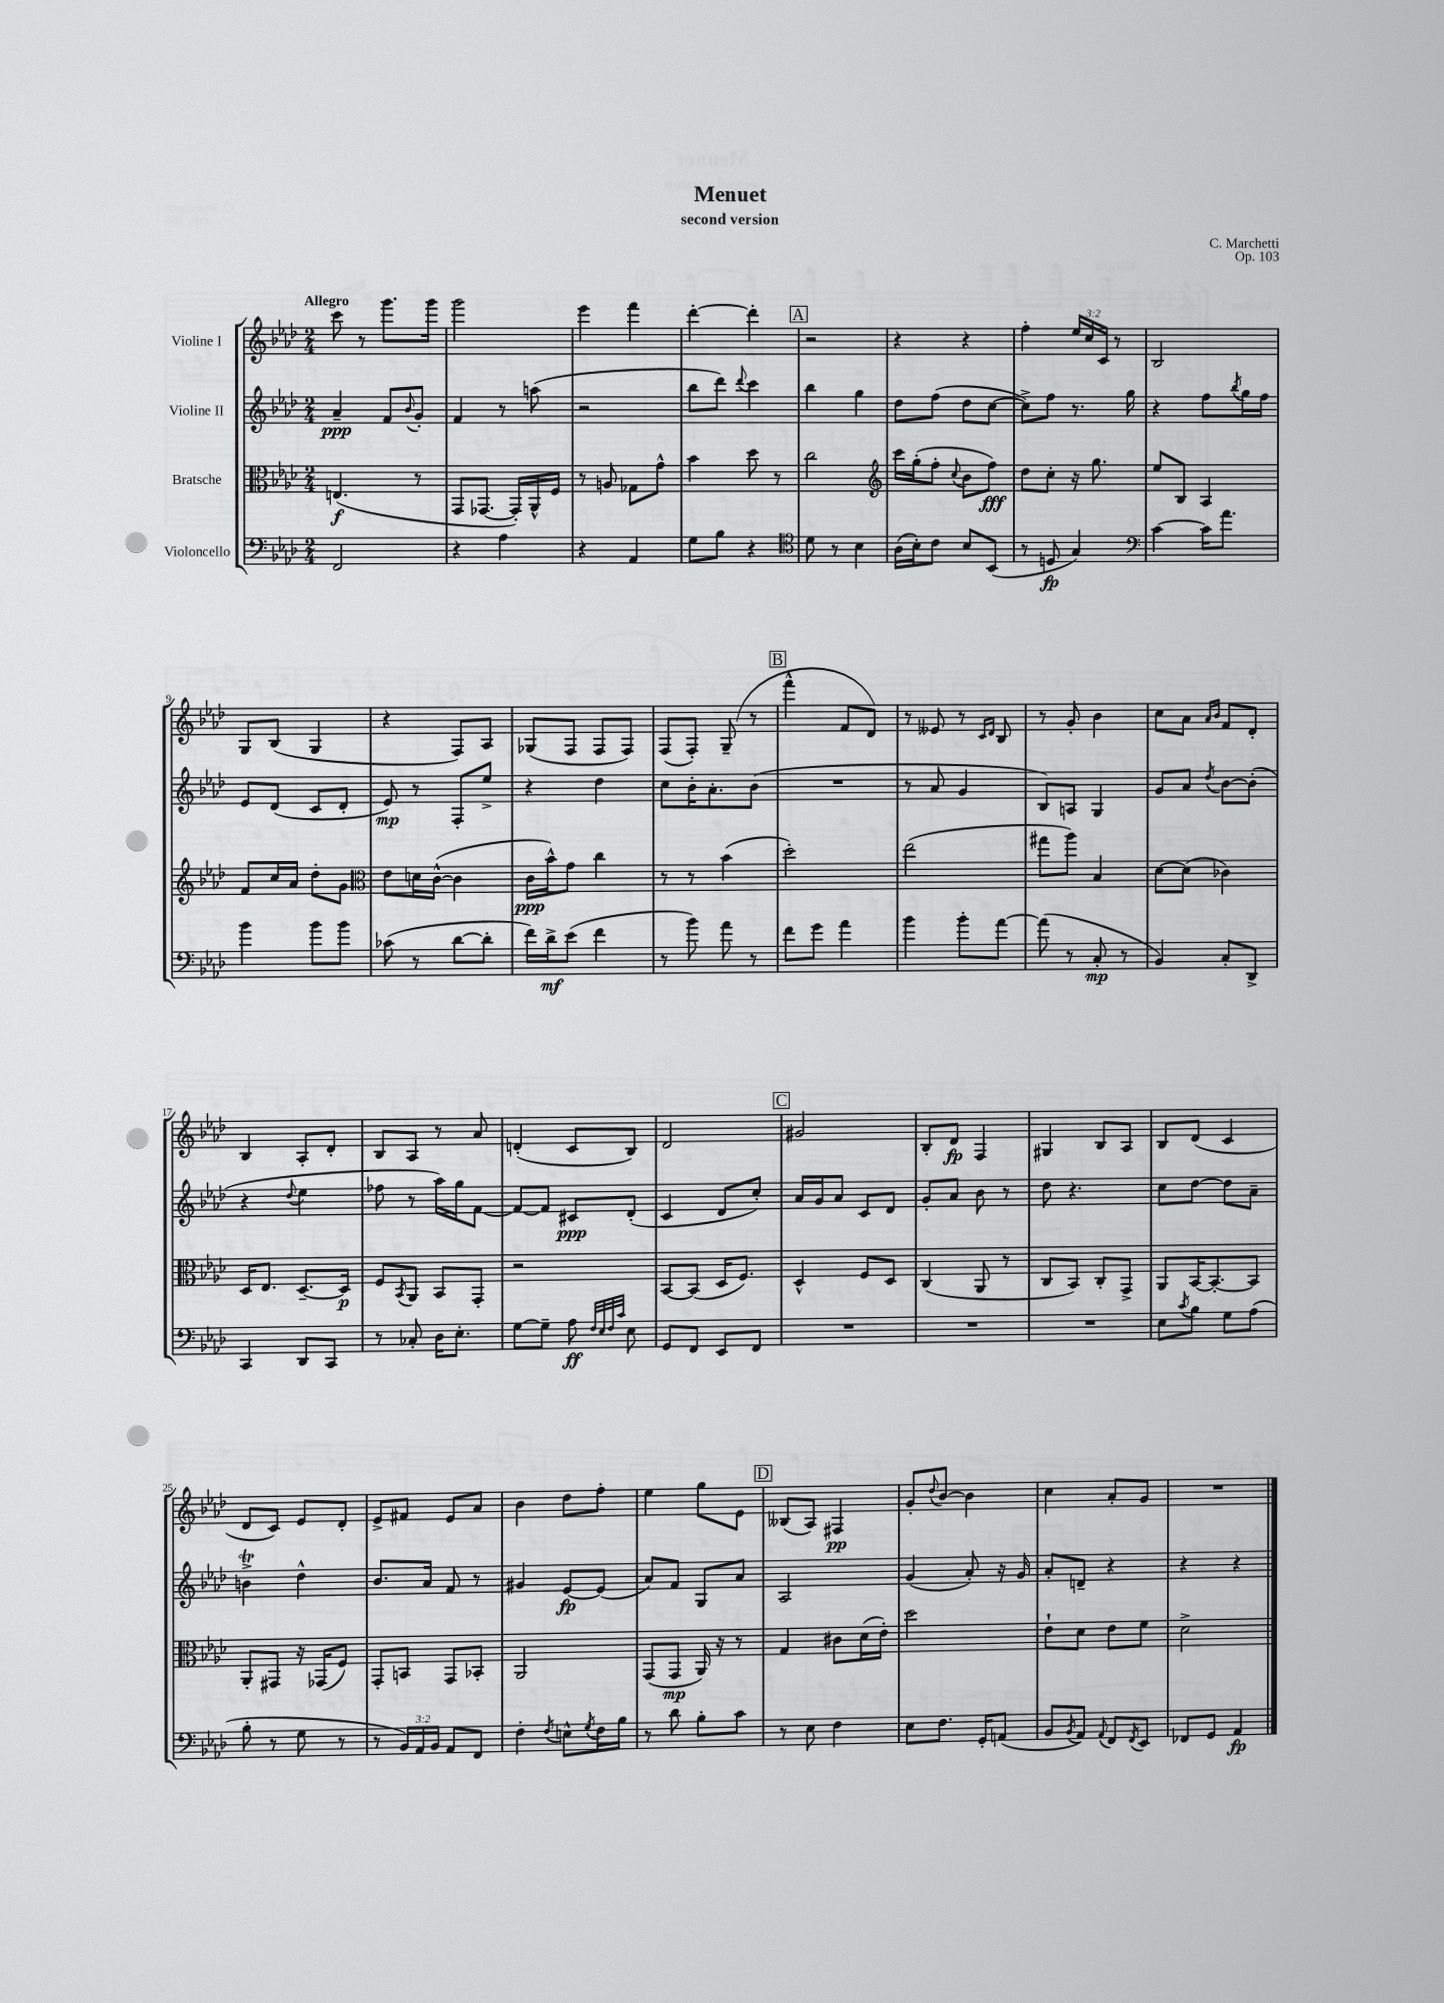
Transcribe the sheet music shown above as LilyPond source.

\header { title = "Menuet" composer = "C. Marchetti" subtitle = "second version" opus = "Op. 103" }
<<
\new StaffGroup <<
\new Staff = "s0" \with { instrumentName = "Violine I" } {
    \clef treble \key aes \major \numericTimeSignature \time 2/4 \override Staff.TupletNumber.text = #tuplet-number::calc-fraction-text \tempo "Allegro"
    c'''8 r8 g'''8. g'''16 |
    g'''2 |
    ees'''4 f'''4 |
    des'''4~-. des'''4-. |
    \mark \markup { \box "A" } r2 |
    r4 r4 |
    f''4-. \tuplet 3/2 { ees''16 c''16 c'16 } r8 |
    bes2 |
    g8 bes8( g4 |
    r4 f8) aes8 |
    ges8( f8 f8 f8) |
    f8( f8-.) g8--( r8 |
    \mark \markup { \box "B" } f'''4-^ f'8 des'8) |
    r8 eeses'8 r8 \grace { c'16 des'16 } bes8 |
    r8 g'8-. bes'4 |
    c''8 aes'8 \grace { aes'16 bes'16 } f'8 des'8-. |
    bes4 aes8-. des'8-. |
    bes8 aes8 r8 aes'8 |
    d'4-.( c'8 bes8) |
    des'2 |
    \mark \markup { \box "C" } gis'2 |
    bes8-. des'8\fp f4 |
    gis4 bes8 aes8 |
    bes8 des'8( c'4 |
    des'8 c'8) ees'8 des'8-. |
    ees'8-> fis'8 ees'8 aes'8 |
    bes'4 des''8 f''8-. |
    ees''4 g''8 ees'8 |
    \mark \markup { \box "D" } beses8( aes8) fis4\pp |
    g'8-. \appoggiatura { des''8 } bes'8~ bes'4 |
    c''4 aes'8-. g'8 |
    R2 \bar "|." |
}
\new Staff = "s1" \with { instrumentName = "Violine II" } {
    \clef treble \key aes \major \numericTimeSignature \time 2/4
    aes'4--\ppp f'8 \appoggiatura { bes'8 } g'8-. |
    f'4 r8 a''8( |
    r2 |
    bes''8 des'''8) \appoggiatura { des'''8 } c'''4 |
    \mark \markup { \box "A" } bes''4 g''4 |
    des''8 f''8( des''8 c''8~ |
    c''8->) f''8 r8. g''16 |
    r4 f''8 \acciaccatura { bes''8 } g''16 f''16 |
    ees'8 des'8( c'8 des'8-. |
    ees'8\mp) r8 f8-. ees''8-> |
    r4 des''4 |
    c''8 bes'16-. aes'8.-. bes'8( |
    \mark \markup { \box "B" } R2 |
    r8 aes'8 g'4 |
    bes8) a8 g4 |
    g'8 aes'8 \acciaccatura { des''8 } bes'8~ bes'8-.( |
    r4 \appoggiatura { des''8 } ees''4 |
    fes''8 r8 aes''16) g''16 f'8~ |
    f'8~ f'8 cis'8\ppp des'8-.( |
    c'4 des'8 c''8-.) |
    \mark \markup { \box "C" } aes'16 g'16 aes'8 c'8 des'8 |
    g'8-. aes'8 bes'8 r8 |
    des''8 r4. |
    c''8 des''8~ des''8 aes'8-- |
    b'4->\trill des''4-^ |
    bes'8. aes'16 f'8 r8 |
    gis'4 ees'8~\fp ees'8( |
    aes'8) f'8 g8 aes'8 |
    \mark \markup { \box "D" } aes2 |
    g'4( aes'8-.) r16 g'16 |
    aes'8-. d'8-- r4 |
    r4 r4 \bar "|." |
}
\new Staff = "s2" \with { instrumentName = "Bratsche" } {
    \clef alto \key aes \major \numericTimeSignature \time 2/4
    e4.\f( r8 |
    g,8 ges,8.~ ges,16-.) aes,16-^ f16 |
    r8 a8 ges8 g'8-^ |
    bes'4 des''8 r8 |
    \mark \markup { \box "A" } c''2 |
    \clef treble c'''16 g''16-.( f''8-. \appoggiatura { c''8 } bes'8 f''8\fff) |
    des''8 c''8-. r16 g''8. |
    ees''8 bes8 aes4 |
    f'8 c''16 aes'16 des''8-. g'8 |
    \clef alto ees'8 d'16 c'16~-^( c'4 |
    c'16\ppp bes'16-^) g'8 c''4 |
    r8 r8 bes'4( |
    \mark \markup { \box "B" } des''2-.) |
    ees''2( |
    gis''8 aes''8) bes4 |
    des'8~ des'8( ces'4) |
    des16 ees8. des8.~-- des16\p |
    f8 \acciaccatura { bes,8 } aes,8 bes,8 g,8-. |
    r2 |
    bes,8~ bes,8( des16 f8.) |
    \mark \markup { \box "C" } des4-^ f8 des8 |
    c4( aes,8 r8 |
    c8 bes,8) c8-. g,8-> |
    aes,8 bes,16~ bes,8.~-. bes,8 |
    aes,8-. gis,8 r16 ges,16( f8) |
    g,8-. b,8 g,8 bes,8-. |
    aes,2 |
    g,8( g,8\mp aes,16) r16 r8 |
    \mark \markup { \box "D" } g4 cis'8 des'16( ees'16-.) |
    des''2 |
    ees'8-! des'8 ees'8 f'8 |
    des'2-> \bar "|." |
}
\new Staff = "s3" \with { instrumentName = "Violoncello" } {
    \clef bass \key aes \major \numericTimeSignature \time 2/4 \override Staff.TupletNumber.text = #tuplet-number::calc-fraction-text
    f,2 |
    r4 aes4 |
    r4 aes,4 |
    g8 bes8 r4 |
    \mark \markup { \box "A" } \clef tenor des'8 r8 bes4 |
    aes16( bes16-.) c'8 bes8 bes,8( |
    r8 d8\fp g4) |
    \clef bass c'4~ c'16 aes'8. |
    bes'4 bes'8 bes'8 |
    ces'8( r8 des'8~ des'8-. |
    f'16) des'16->\mf ees'8( f'4 |
    r8 bes'8) aes'8 r8 |
    \mark \markup { \box "B" } f'8 g'8 aes'4 |
    bes'4 bes'8-. aes'8~ |
    aes'8( r8 c8-.\mp r8 |
    bes,4) c8-. des,8-> |
    c,4 des,8 c,8 |
    r8 ces8-. des16 ees8.-. |
    g8~ g8-- aes8\ff \grace { f32 ees32 f32 c'32 } ees8 |
    g,8 f,8 ees,8 f,8 |
    \mark \markup { \box "C" } R2 |
    R2 |
    R2 |
    ees8 \acciaccatura { c'8 } bes8 g8 aes8( |
    bes8-. r8 g8 r8 |
    r8 \tuplet 3/2 { bes,16) aes,16 bes,16 } aes,8 f,8 |
    f4-. \acciaccatura { f8 } e8-^ \acciaccatura { g8 } f16 bes16 |
    r8 des'8 bes8-. c'8 |
    \mark \markup { \box "D" } r8 ees8 f4 |
    ees8 f8. g,16-. a,8( |
    bes,8 \acciaccatura { bes,8 } aes,8) \appoggiatura { aes,8 } f,8 \acciaccatura { f,8 } ees,8 |
    fes,8 g,8 aes,4\fp \bar "|." |
}
>>
>>
